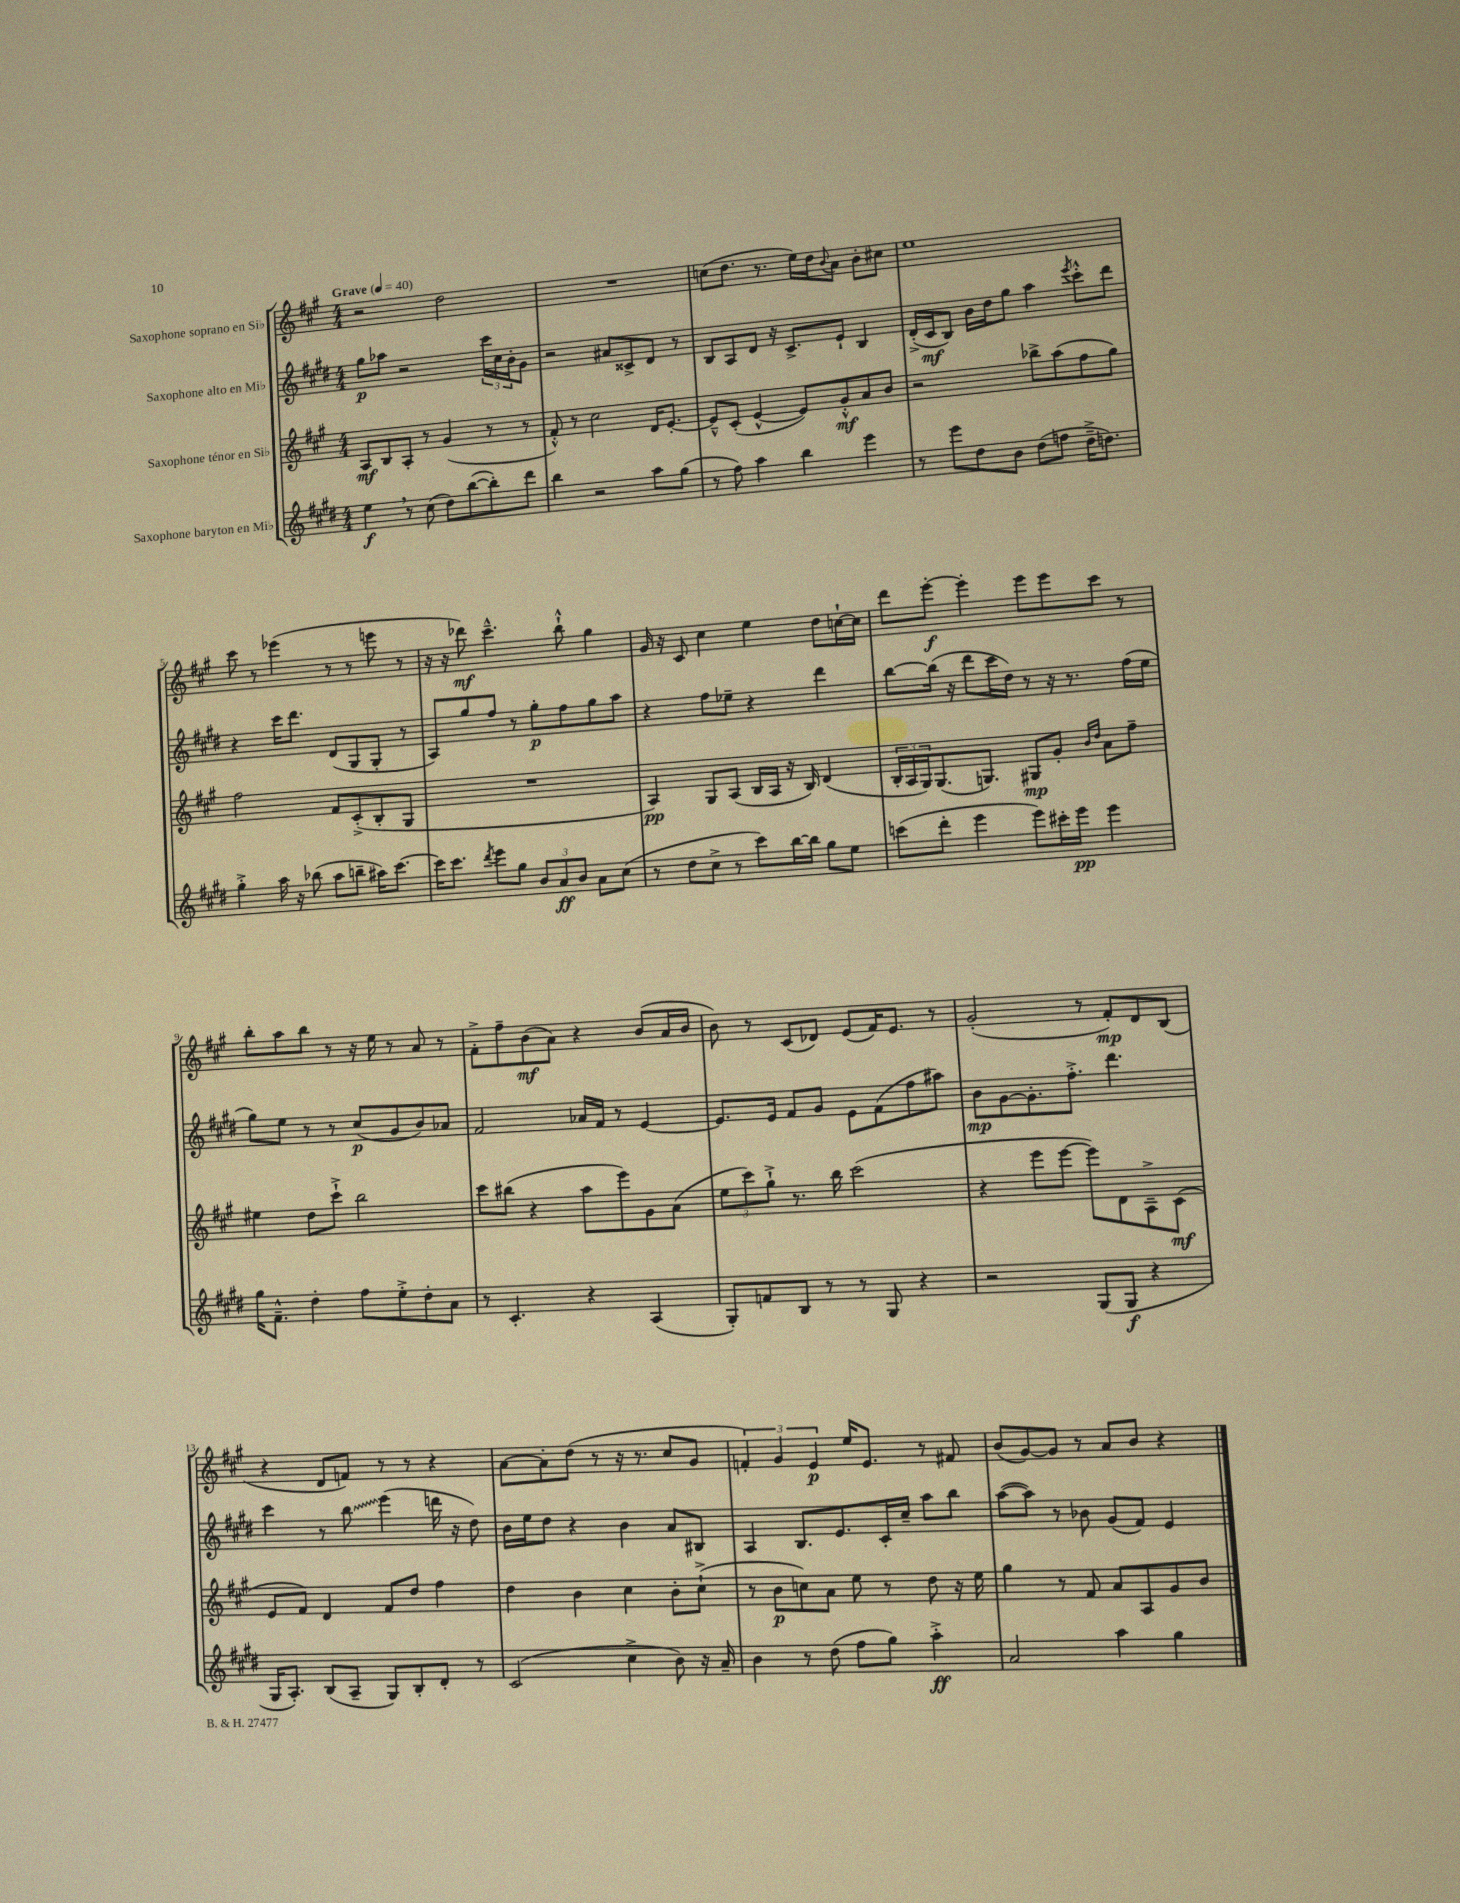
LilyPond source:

<<
\new StaffGroup <<
\new Staff = "s0" \with { instrumentName = "Saxophone soprano en Sib" } {
    \clef treble \key a \major \numericTimeSignature \time 4/4 \tempo "Grave" 4 = 40
    r2 d''2 |
    R1 |
    c''8( d''8. r8. e''16) d''16 \appoggiatura { b'8 } a'8 b'8-. cis''8 |
    e''1 |
    cis'''8 r8 ees'''4( r8 r8 e'''8 r8 |
    r16 r16 des'''8\mf) cis'''4.---^ b''8-!-^ gis''4 |
    gis'16 r16 cis'8 cis''4 e''4 d''8 c''16~-! c''16 |
    d'''8 e'''8~-.\f e'''4-. e'''8 e'''8 cis'''8 r8 |
    b''8-. a''8 b''8 r8 r16 e''16 r8 a'8 r8 |
    fis'8-.-> fis''8-- b'8\mf( a'8) r4 b'8( a'16 b'16 |
    b'8) r8 cis'8( des'8) e'8( fis'16) e'8. r8 |
    gis'2-.( r8 fis'8-.\mp) d'8 b8( |
    r4 d'8 f'8) r8 r8 r4 |
    a'8~ a'8-. d''8( r8 r16 r8. cis''8 gis'8 |
    \tuplet 3/2 { f'4-.) gis'4 e'4\p } e''16 e'8. r8 fis'8 |
    b'8( gis'8~) gis'8 r8 a'8 b'8 r4 \bar "|." |
}
\new Staff = "s1" \with { instrumentName = "Saxophone alto en Mib" } {
    \clef treble \key e \major \numericTimeSignature \time 4/4
    gis''8\p aes''8 r2 \tuplet 3/2 { cis'''16 cis''16 b'16-. } gis'8 |
    r2 ais'8 cisis'8-> dis'8 r8 |
    b8 a8 dis'8 r16 cis'8.-> e'8-! b4 |
    dis'16-.->( cis'16\mf b8) b'16 dis''16 gis''8 a''4 \acciaccatura { e'''8 } cis'''8-.-^ dis'''8 |
    r4 cis'''16 dis'''8. dis'8( gis8 gis8-. r8 |
    a8) gis''8 fis''8 r8 gis''8-.\p fis''8 gis''8 a''8 |
    r4 fis''8 ees''8-- r4 dis'''4 |
    b''8~ b''16( r16 dis'''8 cis'''16 dis''16) r8 r16 r8. fis''16( e''16 |
    gis''8) e''8 r8 r8 cis''8\p( gis'8 b'8) aes'8 |
    fis'2 aes'16 fis'16 r8 e'4~ |
    e'8. e'16 fis'8 gis'8 e'8 fis'8( fis''8 ais''8) |
    b'8\mp gis'8~ gis'8.-. fis''8.-.-> dis'''4. |
    cis'''4 r8 \once \override Glissando.style = #'zigzag b''8\glissando e'''4( d'''16 r16 dis''8) |
    b'16 e''16 dis''8 r4 b'4 a'8 bis8 |
    a4 b8. e'8. cis'16-. cis''16-- a''8 b''8 |
    a''8~( a''8) r8 bes'8 gis'8( fis'8) e'4 \bar "|." |
}
\new Staff = "s2" \with { instrumentName = "Saxophone ténor en Sib" } {
    \clef treble \key a \major \numericTimeSignature \time 4/4
    a8\mf b8 a8-. r8 gis'4( r8 r8 |
    fis'8-.-^) r8 cis''2 d'16 e'8.~-. |
    e'8---^ cis'8-.( e'4~-^ e'8) gis'8-.-^\mf a'8 b'8 |
    r2 bes''8-> a''8( fis''8 gis''8) |
    fis''2 fis'8 cis'8-.->( b8-. gis8 |
    R1 |
    a4\pp) gis8 a8( b16 a16 r16 b16) d'4( |
    \tuplet 3/2 { b16-. a16 gis16) } gis8.( g8.) gis8\mp gis'8-. \grace { b'16 d''16 } a'8 fis''8-- |
    eis''4 d''8 cis'''8-!-> b''2 |
    cis'''8 bis''8( r4 a''8 e'''8) gis'8 a'8( |
    \tuplet 3/2 { e''8 cis'''8) gis''8-!-> } r8. b''16 cis'''2( |
    r4 e'''8 e'''8~ e'''8) d'8 a8---> cis'8\mf( |
    e'8 fis'8) d'4 fis'8 d''8 fis''4 |
    d''4 b'4 cis''4 b'8-. cis''8-!->( |
    r8 b'8\p c''8) a'8 e''8 r8 d''8 r16 e''16 |
    gis''4 r8 fis'8 a'8 a8 gis'8 b'8 \bar "|." |
}
\new Staff = "s3" \with { instrumentName = "Saxophone baryton en Mib" } {
    \clef treble \key e \major \numericTimeSignature \time 4/4
    e''4\f \breathe r8 cis''8( dis''8) b''8~( b''8-.) dis'''8 |
    b''4 r2 a''8 gis''8( |
    r8 fis''8) a''4 b''4 e'''4 |
    r8 e'''8 dis''8 b'8 dis''8( f''8 dis''16---> d''8.) |
    gis''4-.-> a''16 r16 bes''8( a''8 b''8-- ais''16) cis'''8.~ |
    cis'''16 cis'''8. \acciaccatura { dis'''8 } e'''8 gis''8 \tuplet 3/2 { b'8 a'8\ff b'8 } a'8 cis''8( |
    r8 dis''8 cis''8-> r8 cis'''8) b''16~ b''16 gis''8 e''8 |
    c'''8( dis'''8-. e'''4 e'''8) cis'''16-. e'''16\pp e'''4 |
    gis''16 fis'8.---^ dis''4-. fis''8 e''8-.-> dis''8-. a'8 |
    r8 cis'4.-. r4 a4( |
    gis8-.) f'8 b8 r8 r8 gis8 r4 |
    r2 gis8( gis8\f r4 |
    gis16 a8.-.) b8( a8-- gis8) b8-. dis'8-. r8 |
    cis'2( cis''4-> b'8) r16 a'16-- |
    b'4 r8 dis''8( fis''8 gis''8) a''4-.->\ff |
    a'2 a''4 gis''4 \bar "|." |
}
>>
>>
